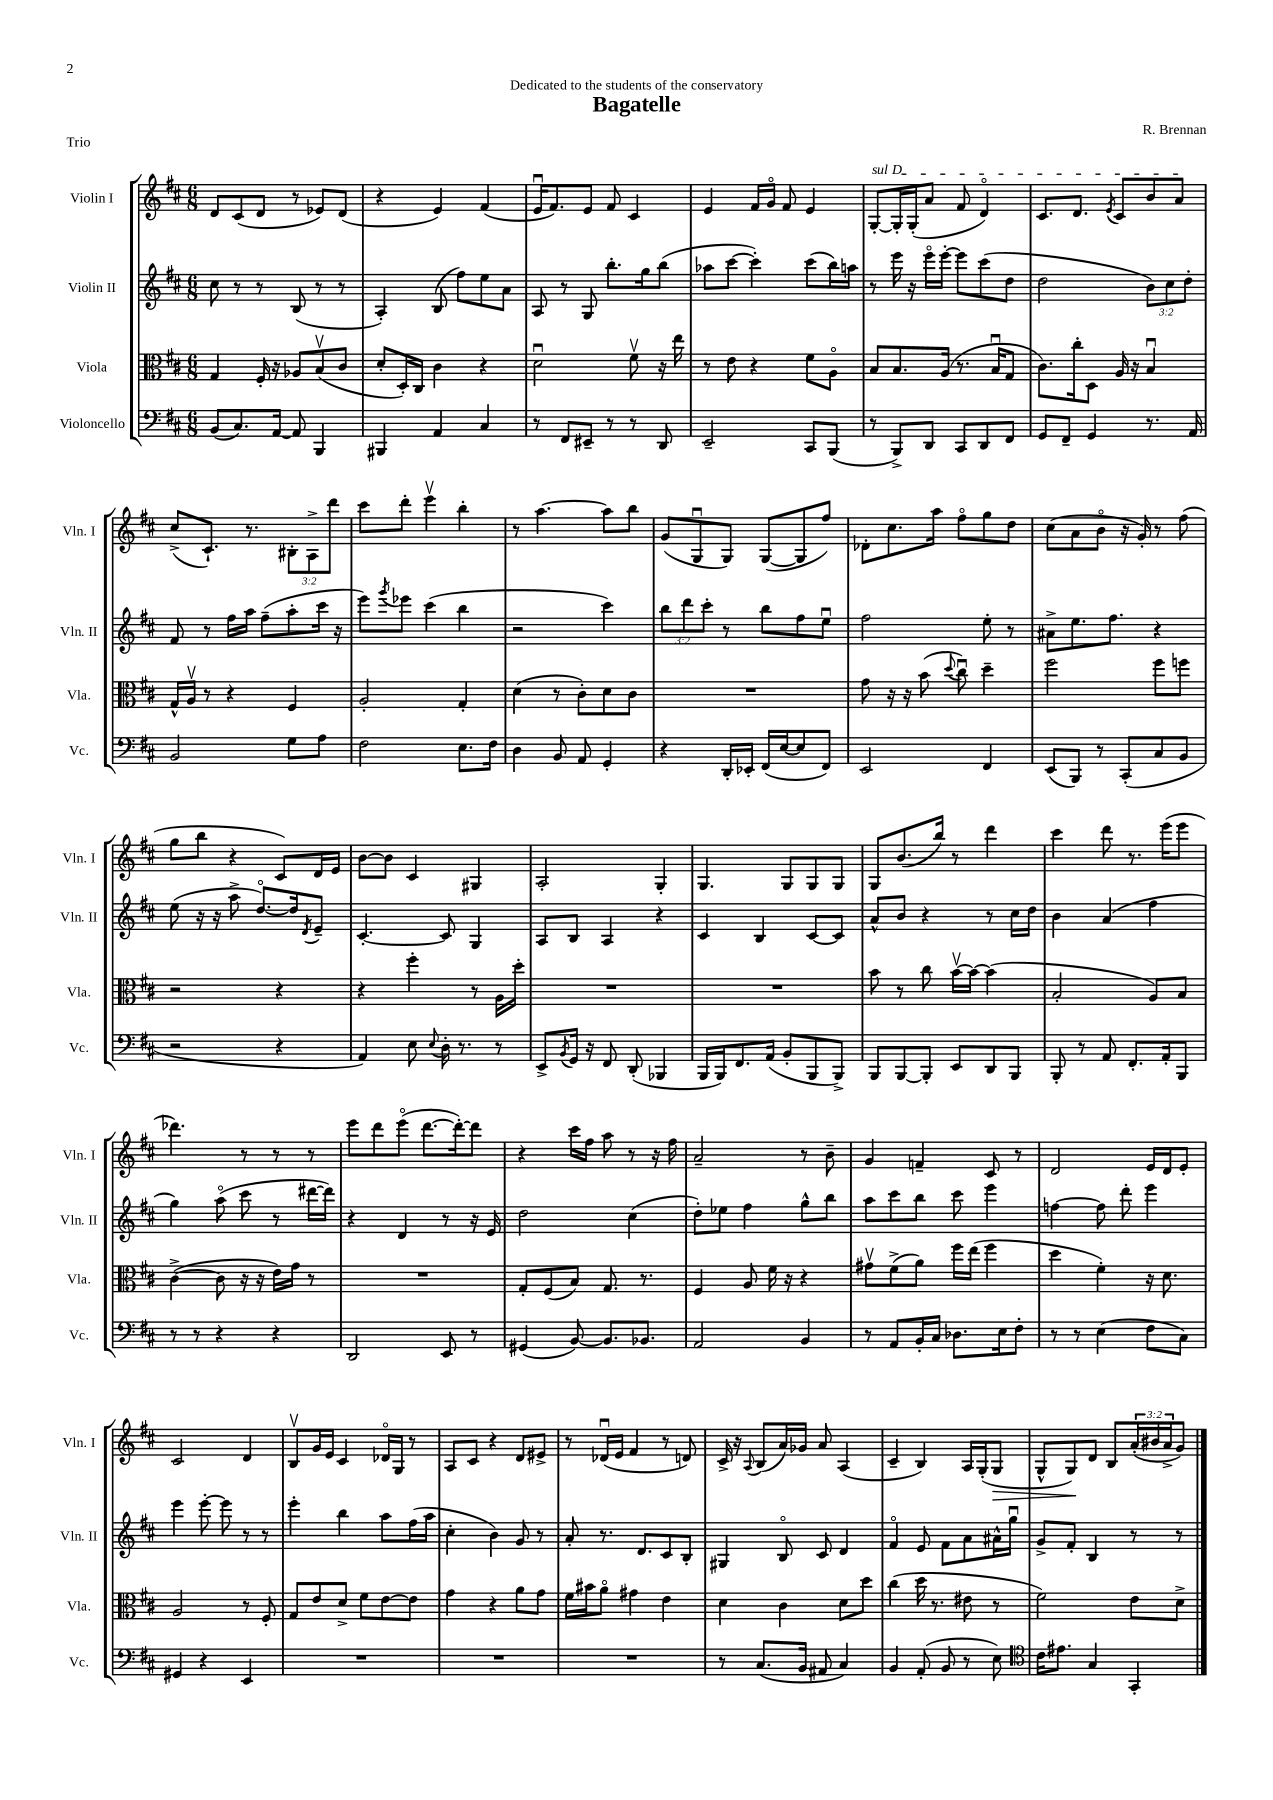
\header { title = "Bagatelle" composer = "R. Brennan" dedication = "Dedicated to the students of the conservatory" piece = "Trio" }
<<
\new StaffGroup <<
\new Staff = "s0" \with { instrumentName = "Violin I" shortInstrumentName = "Vln. I" } {
    \clef treble \key d \major \numericTimeSignature \time 6/8 \override Staff.TupletNumber.text = #tuplet-number::calc-fraction-text
    d'8 cis'8( d'8 r8 ees'8) d'8( |
    r4 e'4) fis'4( |
    e'16\downbow fis'8.) e'8 fis'8 cis'4 |
    e'4 fis'16 g'16\flageolet fis'8 e'4 |
    \once \override TextSpanner.bound-details.left.text = \markup { \italic "sul D" } g8~-.\startTextSpan g16-. g16-.( a'8 fis'8 d'4\flageolet) |
    cis'8. d'8. \acciaccatura { e'8 } cis'8 b'8 a'8\stopTextSpan |
    cis''8->( cis'8.-!) r8. \tuplet 3/2 { bis8-. a8-> d'''8 } |
    cis'''8 d'''8-. e'''4\upbow b''4-. |
    r8 a''4.~ a''8 b''8 |
    g'8( g8\downbow g8) g8~( g8 fis''8) |
    des'8-. cis''8. a''16 fis''8\flageolet g''8 d''8 |
    cis''8( a'8 b'8\flageolet r16 g'16-.) r8 fis''8( |
    g''8 b''8 r4 cis'8) d'16 e'16 |
    b'8~ b'8 cis'4 gis4 |
    a2-. g4-. |
    g4. g8 g8 g8 |
    g8 b'8.( b''16) r8 d'''4 |
    cis'''4 d'''8 r8. e'''16( e'''8 |
    des'''4.) r8 r8 r8 |
    e'''8 d'''8 e'''8\flageolet( d'''8.~ d'''16~-.) d'''8 |
    r4 cis'''16 fis''16 a''8 r8 r16 fis''16 |
    a'2-- r8 b'8-- |
    g'4 f'4-- cis'8 r8 |
    d'2 e'16 d'16 e'8-. |
    cis'2 d'4 |
    b8\upbow g'16 e'16 cis'4 des'16\flageolet g16 r8 |
    a8 cis'8 r4 d'8 eis'8-> |
    r8 des'16\downbow( e'16 fis'4 r8 d'8) |
    cis'16-> r16 \appoggiatura { a8 } b8( a'16) ges'16 a'8 a4( |
    cis'4-- b4) a16 g16-.( g8\> |
    g8-^ g8\!) d'8 b8 \tuplet 3/2 { a'16-.( bis'16 a'16-> } g'8) \bar "|." |
}
\new Staff = "s1" \with { instrumentName = "Violin II" shortInstrumentName = "Vln. II" } {
    \clef treble \key d \major \numericTimeSignature \time 6/8 \override Staff.TupletNumber.text = #tuplet-number::calc-fraction-text
    cis''8 r8 r8 b8( r8 r8 |
    a4-.) b8( fis''8) e''8 a'8 |
    a8 r8 g8 b''8.-. g''16 b''8( |
    aes''8 cis'''8~ cis'''4-.) cis'''8( b''16) a''16 |
    r8 e'''16 r16 e'''16\flageolet e'''16~-. e'''8 cis'''8( d''8 |
    d''2 \tuplet 3/2 { b'8) cis''8 d''8-. } |
    fis'8 r8 fis''16 a''16 fis''8--( a''8-. cis'''16 r16 |
    e'''8) \acciaccatura { g'''8 } ees'''8 cis'''4( b''4 |
    r2 cis'''4) |
    \tuplet 3/2 { b''8 d'''8 cis'''8-. } r8 b''8 fis''8 e''8\downbow |
    fis''2 e''8-. r8 |
    ais'8-> e''8. fis''8. r4 |
    e''8( r16 r16 a''8-> d''8.~\flageolet) d''16 \acciaccatura { d'8 } e'8-- |
    cis'4.~-. cis'8 g4 |
    a8 b8 a4 r4 |
    cis'4 b4 cis'8~ cis'8 |
    a'8-^ b'8 r4 r8 cis''16 d''16 |
    b'4 a'4( fis''4 |
    g''4) a''8\flageolet( cis'''8 r8 dis'''16~ dis'''16) |
    r4 d'4 r8 r16 e'16 |
    d''2 cis''4( |
    d''8-.) ees''8 fis''4 g''8-^ b''8 |
    a''8 cis'''8 b''8 cis'''8 e'''4 |
    f''4~ f''8 d'''8-. e'''4 |
    e'''4 e'''8~-. e'''8 r8 r8 |
    e'''4-. b''4 a''8 fis''16( a''16 |
    cis''4-. b'4) g'8 r8 |
    a'8-. r8. d'8. cis'8 b8-. |
    gis4 b8\flageolet cis'8 d'4 |
    fis'4\flageolet e'8 fis'8 a'8 ais'16-^ g''16\downbow |
    g'8-> fis'8-. b4 r8 r8 \bar "|." |
}
\new Staff = "s2" \with { instrumentName = "Viola" shortInstrumentName = "Vla." } {
    \clef alto \key d \major \numericTimeSignature \time 6/8
    g4 fis16-. r16 aes8 b8\upbow( cis'8 |
    d'8-. d16-.) cis16 cis'4 r4 |
    d'2\downbow fis'8\upbow r16 e''16 |
    r8 e'8 r4 fis'8 a8\flageolet |
    b8 b8. a16( r8. b16\downbow g8 |
    cis'8.) cis''16-. d8 a16 r16 b4\downbow |
    g16-^ a16\upbow r8 r4 fis4 |
    a2-. g4-. |
    d'4( r8 cis'8-.) d'8 cis'8 |
    R2. |
    g'8 r16 r16 b'8( \appoggiatura { d''8 } cis''8\downbow) d''4-- |
    fis''2 fis''8 f''8 |
    r2 r4 |
    r4 fis''4-. r8 a16 d''16-. |
    R2. |
    R2. |
    b'8 r8 cis''8 b'16~\upbow b'16~ b'4( |
    b2-. a8) b8 |
    cis'4~->( cis'8 r16 r16 e'16) g'16 r8 |
    R2. |
    g8-. fis8( b8) g8. r8. |
    fis4 a8 fis'16 r16 r4 |
    gis'8\upbow fis'8->( a'8) fis''16 e''16( fis''4 |
    d''4 fis'4-.) r16 d'8. |
    a2 r8 fis8-. |
    g8 e'8 d'8-> fis'8 e'8~ e'8 |
    g'4 r4 a'8 g'8 |
    fis'16 bis'16 a'8\flageolet gis'4 e'4 |
    d'4 cis'4 d'8 d''8 |
    cis''4( d''16 r8. eis'8 r8 |
    fis'2) e'8 d'8-> \bar "|." |
}
\new Staff = "s3" \with { instrumentName = "Violoncello" shortInstrumentName = "Vc." } {
    \clef bass \key d \major \numericTimeSignature \time 6/8
    b,8( cis8.) a,16~ a,8 b,,4 |
    bis,,4 a,4 cis4 |
    r8 fis,8 eis,8-- r8 r8 d,8 |
    e,2-- cis,8 b,,8( |
    r8 b,,8->) d,8 cis,8 d,8 fis,8 |
    g,8 fis,8-- g,4 r8. a,16 |
    b,2 g8 a8 |
    fis2 e8. fis16 |
    d4 b,8 a,8 g,4-. |
    r4 d,16-. ees,16-. fis,16( e16~ e8 fis,8) |
    e,2 fis,4 |
    e,8( b,,8) r8 cis,8-.( cis8 b,8 |
    r2 r4 |
    a,4) e8 \appoggiatura { e8 } d16-. r8. r8 |
    e,8-> \acciaccatura { b,8 } g,16 r16 fis,8 d,8-.( bes,,4 |
    b,,16 b,,16) fis,8. a,16( b,8-. b,,8 b,,8->) |
    b,,8 b,,8~ b,,8-. e,8 d,8 b,,8 |
    b,,8-. r8 a,8 fis,8.-. a,16-. b,,8 |
    r8 r8 r4 r4 |
    d,2 e,8 r8 |
    gis,4( b,8~) b,8. bes,8. |
    a,2 b,4 |
    r8 a,8 b,16-. cis16 des8. e16 fis8-. |
    r8 r8 e4( fis8 cis8) |
    gis,4 r4 e,4 |
    R2. |
    R2. |
    R2. |
    r8 cis8.( b,16 ais,8 cis4) |
    b,4 a,8-.( b,8 r8 e8) |
    \clef tenor cis'16 eis'8. g4 g,4-. \bar "|." |
}
>>
>>
\layout { \context { \Score \remove "Bar_number_engraver" } }
